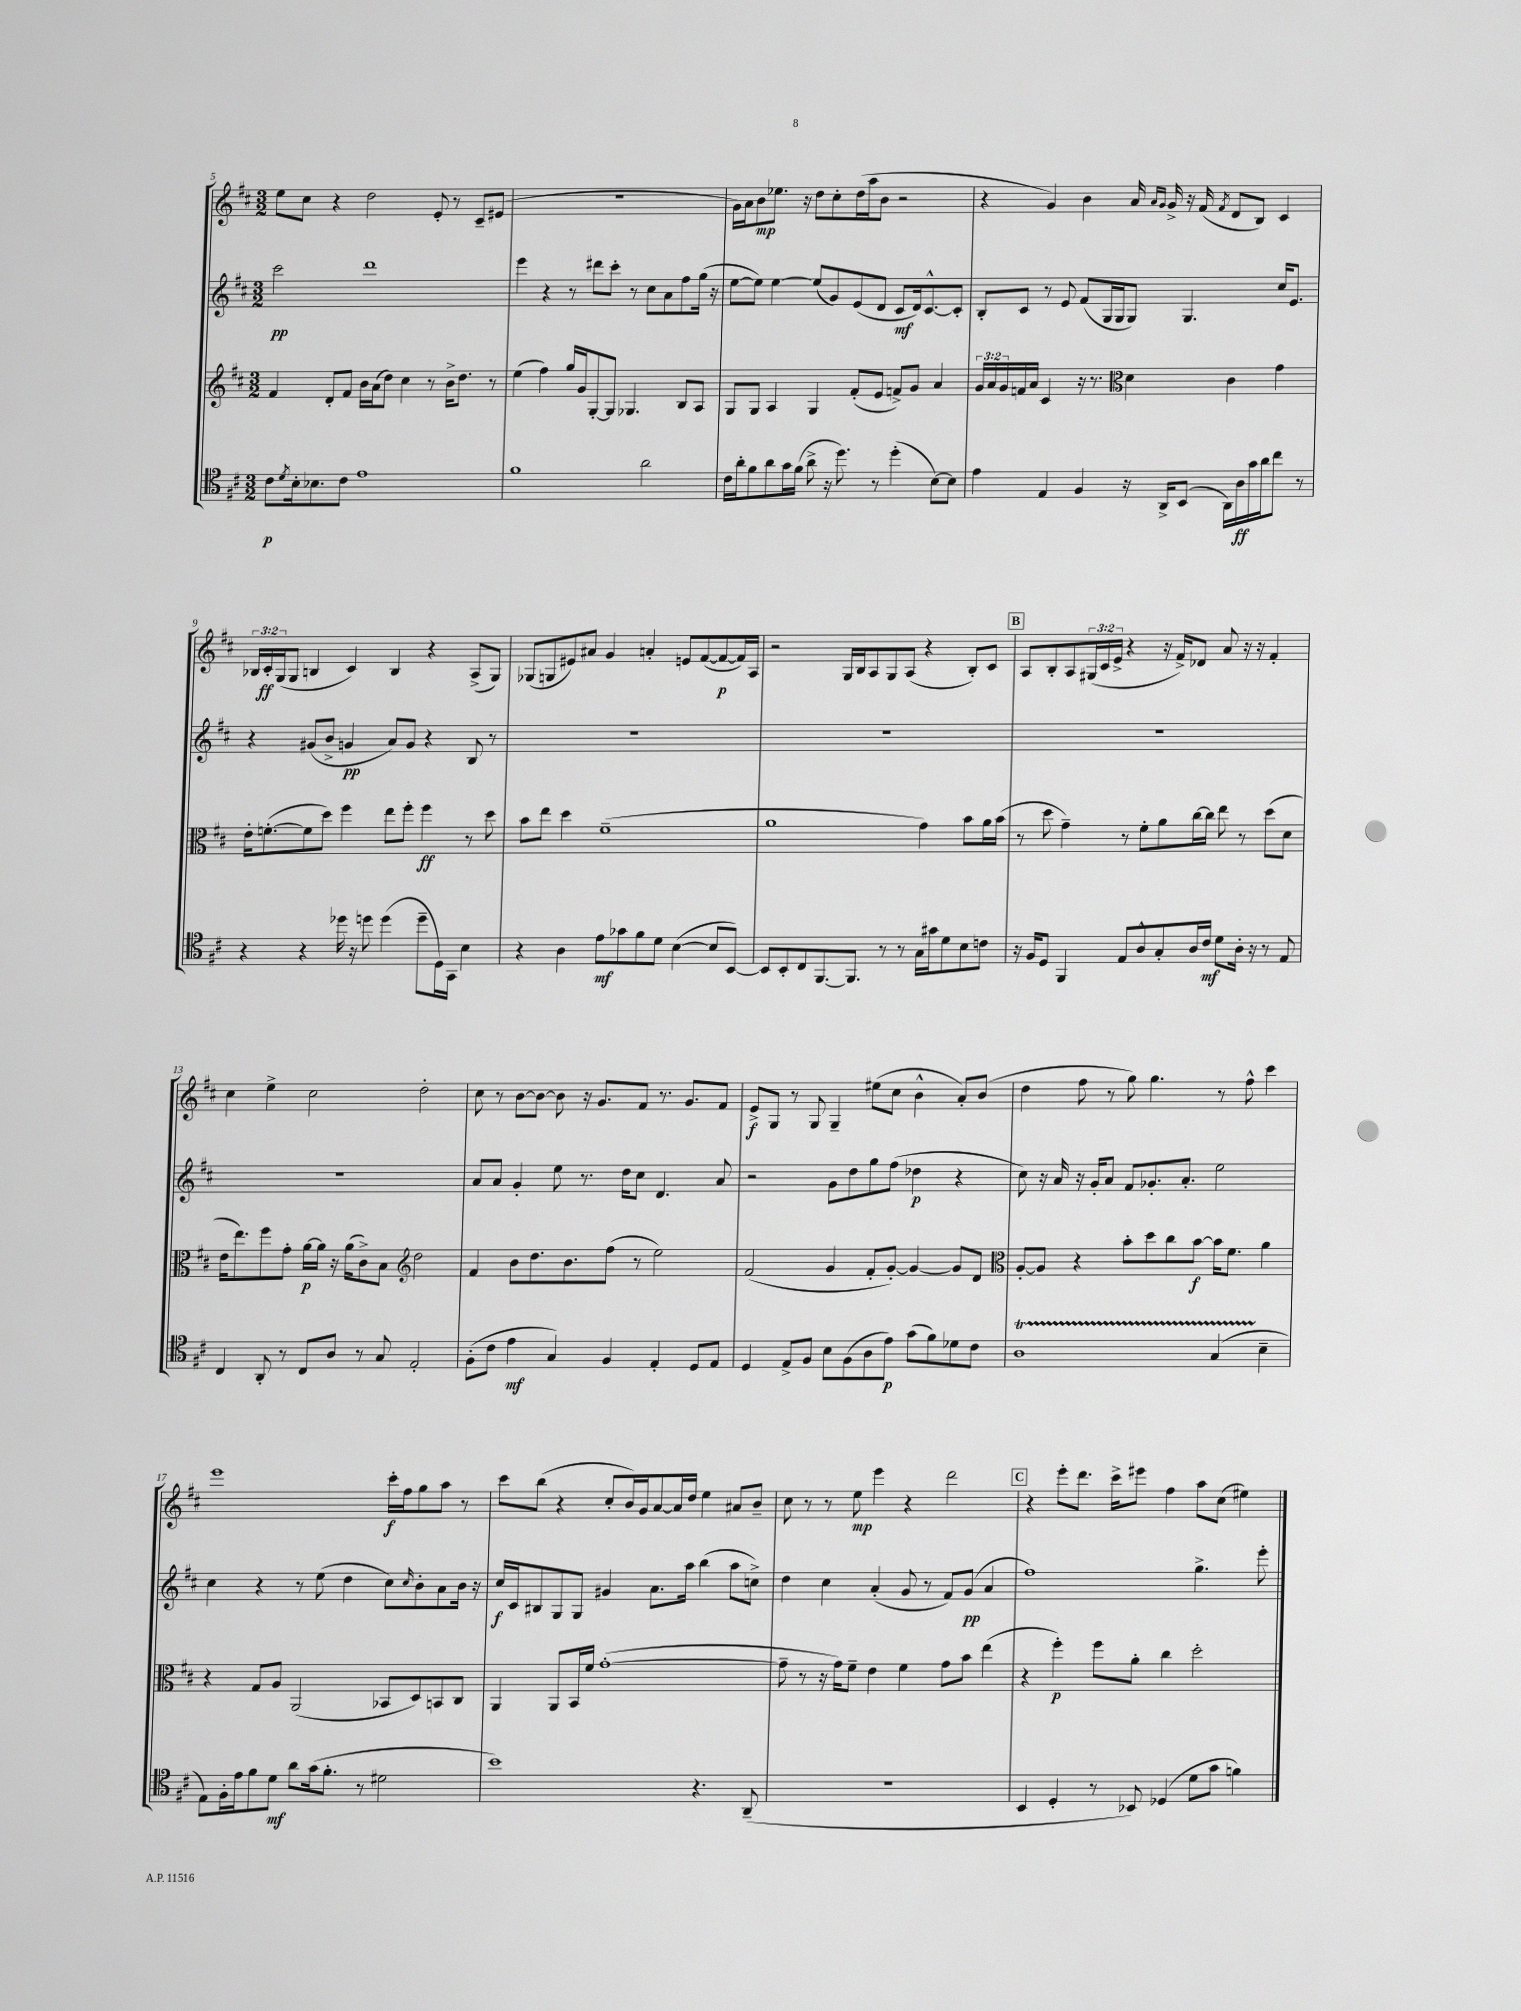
<<
\new StaffGroup <<
\new Staff = "s0" {
    \clef treble \key d \major \numericTimeSignature \time 3/2 \override Staff.TupletNumber.text = #tuplet-number::calc-fraction-text
    e''8 cis''8 r4 d''2 e'8-. r8 cis'8-- eis'8( |
    R1. |
    g'16) a'16 b'8\mp ees''8. r16 d''8 cis''8-. d''16( a''16 b'8 r2 |
    r4 g'4) b'4 a'16 \grace { a'16 g'16 } g'16-> r16 fis'16( \acciaccatura { fis'8 } d'8 b8) cis'4 |
    \tuplet 3/2 { bes16 cis'16-.\ff g16( } g8 b4 cis'4) b4 r4 a8->( g8) |
    ges8( g8 eis'8) ais'8 g'4 a'4-. e'8 fis'8~( fis'8~\p fis'16) a16 |
    r2 g16 b16 a8 g8 a8( r4 b8-.) cis'8 |
    \mark \markup { \box "B" } a8 b8-. a8 \tuplet 3/2 { gis16( cis'16 e'16-> } r4 r16 fis'16->) des'8 a'8 r16 r16 fis'4-. |
    cis''4 e''4-> cis''2 d''2-. |
    cis''8 r8 b'8~ b'8~ b'8 r16 g'8. fis'8 r8. g'8. fis'8 |
    e'8->\f g8 r8 g8 g4-- eis''8( cis''8 b'4-^ a'8-.) b'8( |
    d''4 fis''8 r8 g''8) g''4. r8 fis''8-^ cis'''4 |
    e'''1 cis'''16-.\f fis''16 g''8 a''8 r8 |
    cis'''8 b''8( r4 cis''8-. b'16) g'16 a'8~ a'16 d''16 e''4 ais'8 b'8-- |
    cis''8 r8 r8 e''8\mp e'''4 r4 d'''2 |
    \mark \markup { \box "C" } r4 e'''8-. d'''8. cis'''16-> eis'''8 fis''4 a''8 cis''8( eis''4) \bar "|." |
}
\new Staff = "s1" {
    \clef treble \key d \major \numericTimeSignature \time 3/2
    cis'''2\pp d'''1 |
    e'''4 r4 r8 dis'''8 cis'''8-. r8 cis''8 a'8 fis''8 g''16( r16 |
    e''8~ e''8) e''4~ e''8( g'8) e'8( d'8 cis'8\mf d'16) cis'8.~-^ cis'8-. |
    b8-. cis'8 r8 e'8 fis'8( g16 g16 g8) g4. cis''16 e'8. |
    r4 gis'8( b'8-> g'4\pp a'8) g'8 r4 b8 r8 |
    R1. |
    R1. |
    \mark \markup { \box "B" } R1. |
    R1. |
    a'8 a'8 g'4-. e''8 r8. d''16 cis''8 d'4. a'8 |
    r2 g'8 d''8 g''8 fis''8( des''4\p r4 |
    cis''8) r16 a'16 r16 g'16-. a'8 fis'8 ges'8.-. a'8.-. e''2 |
    cis''4 r4 r8 e''8( d''4 cis''8) \grace { cis''16 } b'8-. a'8 b'16 r16 |
    cis''16\f cis'16 bis8 g8 g8 gis'4 a'8. a''16 b''4( a''8 c''8->) |
    d''4 cis''4 a'4-.( g'8 r8 fis'8) g'8\pp( a'4 |
    \mark \markup { \box "C" } fis''1) g''4.-> e'''8-. \bar "|." |
}
\new Staff = "s2" {
    \clef treble \key d \major \numericTimeSignature \time 3/2 \override Staff.TupletNumber.text = #tuplet-number::calc-fraction-text
    fis'4 d'8-. fis'8 b'16 a'16( d''8) cis''4 r8 b'16-> d''8. r8 |
    e''4( fis''4) g''16 g'16 g8~-. g8 ges4. b8 a8 |
    g8 g8 a4 g4 fis'8-.( e'8 f'8->) g'8 a'4 |
    \tuplet 3/2 { g'16 a'16 g'16 } f'16 a'16 cis'4 r16 r8. \clef alto d'4 cis'4 g'4 |
    e'16-. f'8.~-.( f'8 d''8) fis''4 e''8 fis''8-. fis''4\ff r8 d''8 |
    b'8 e''8 d''4 fis'1--( |
    a'1 g'4) b'8 a'16 b'16( |
    \mark \markup { \box "B" } r8 d''8 g'4--) r8 fis'8-. a'8 cis''16~ cis''16 e''8 r8 d''8( d'8 |
    e'16 e''8.) fis''8 g'8-. a'16~\p a'16 r16 a'16( cis'8->) b8 \clef treble d''2 |
    fis'4 b'8 d''8. b'8. fis''8( r8 e''2) |
    fis'2( g'4 fis'8-. g'8~-.) g'4~ g'8 d'8 |
    \clef alto a8~-. a8 r4 b'8-. d''8 cis''8 b'8~\f b'16 fis'8. a'4 |
    r4 g8 a8 a,2( bes,8 d8) b,8 cis8 |
    a,4 a,8 b,16 fis'16 g'1~-.( |
    g'8-- r8 r16 g'16) fis'8-- e'4 fis'4 g'8 b'8 e''4( |
    \mark \markup { \box "C" } r4 fis''4-.\p) fis''8 a'8-. cis''4 d''2-. \bar "|." |
}
\new Staff = "s3" {
    \clef tenor \key d \major \numericTimeSignature \time 3/2
    cis'8\p \acciaccatura { d'8 } b16-. bes8. cis'8 e'1 |
    fis'1 a'2 |
    cis'16 a'16-. fis'8 a'8 g'16 fis'16( a'8-> r16 d''8.) r8 d''4-.( b8~) b8 |
    e'4 e4 fis4 r16 a,16-> b,8( a,16) a16\ff g'16 a'16 cis''8 r8 |
    r4 r4 des''16 r16 d''8 d''4( d''8-- d16) g,16 b4 |
    r4 a4 e'8\mf ges'8 fis'8 d'8 b4~( b8 b,8~) |
    b,8 b,8-. cis8 fis,8.~ fis,8. r8 r8 g16 gis'16 d'8 b8 c'8 |
    \mark \markup { \box "B" } r16 fis16 d8 fis,4 e8 a8-^ g8-. a16 cis'16\mf d'8 a16-. r16 r8 e8 |
    cis4 a,8-. r8 cis8 a8 r8 g8 e2-. |
    fis8-.( cis'8 e'4\mf g4) fis4 e4-. d8 e8 |
    d4 e8-> fis8 b8 fis8( a8 e'8\p) g'8( fis'8) des'8 cis'8 |
    a1\startTrillSpan g4( b4--\stopTrillSpan |
    e8) fis16-. e'16 fis'8 d'8\mf a'8 g'16( fis'8.-. r8 dis'2 |
    b'1) r4. a,8--( |
    R1. |
    \mark \markup { \box "C" } b,4 d4-. r8 bes,8) des4( d'8 g'8 f'4) \bar "|." |
}
>>
>>
\layout { \context { \Score currentBarNumber = #5 } }
